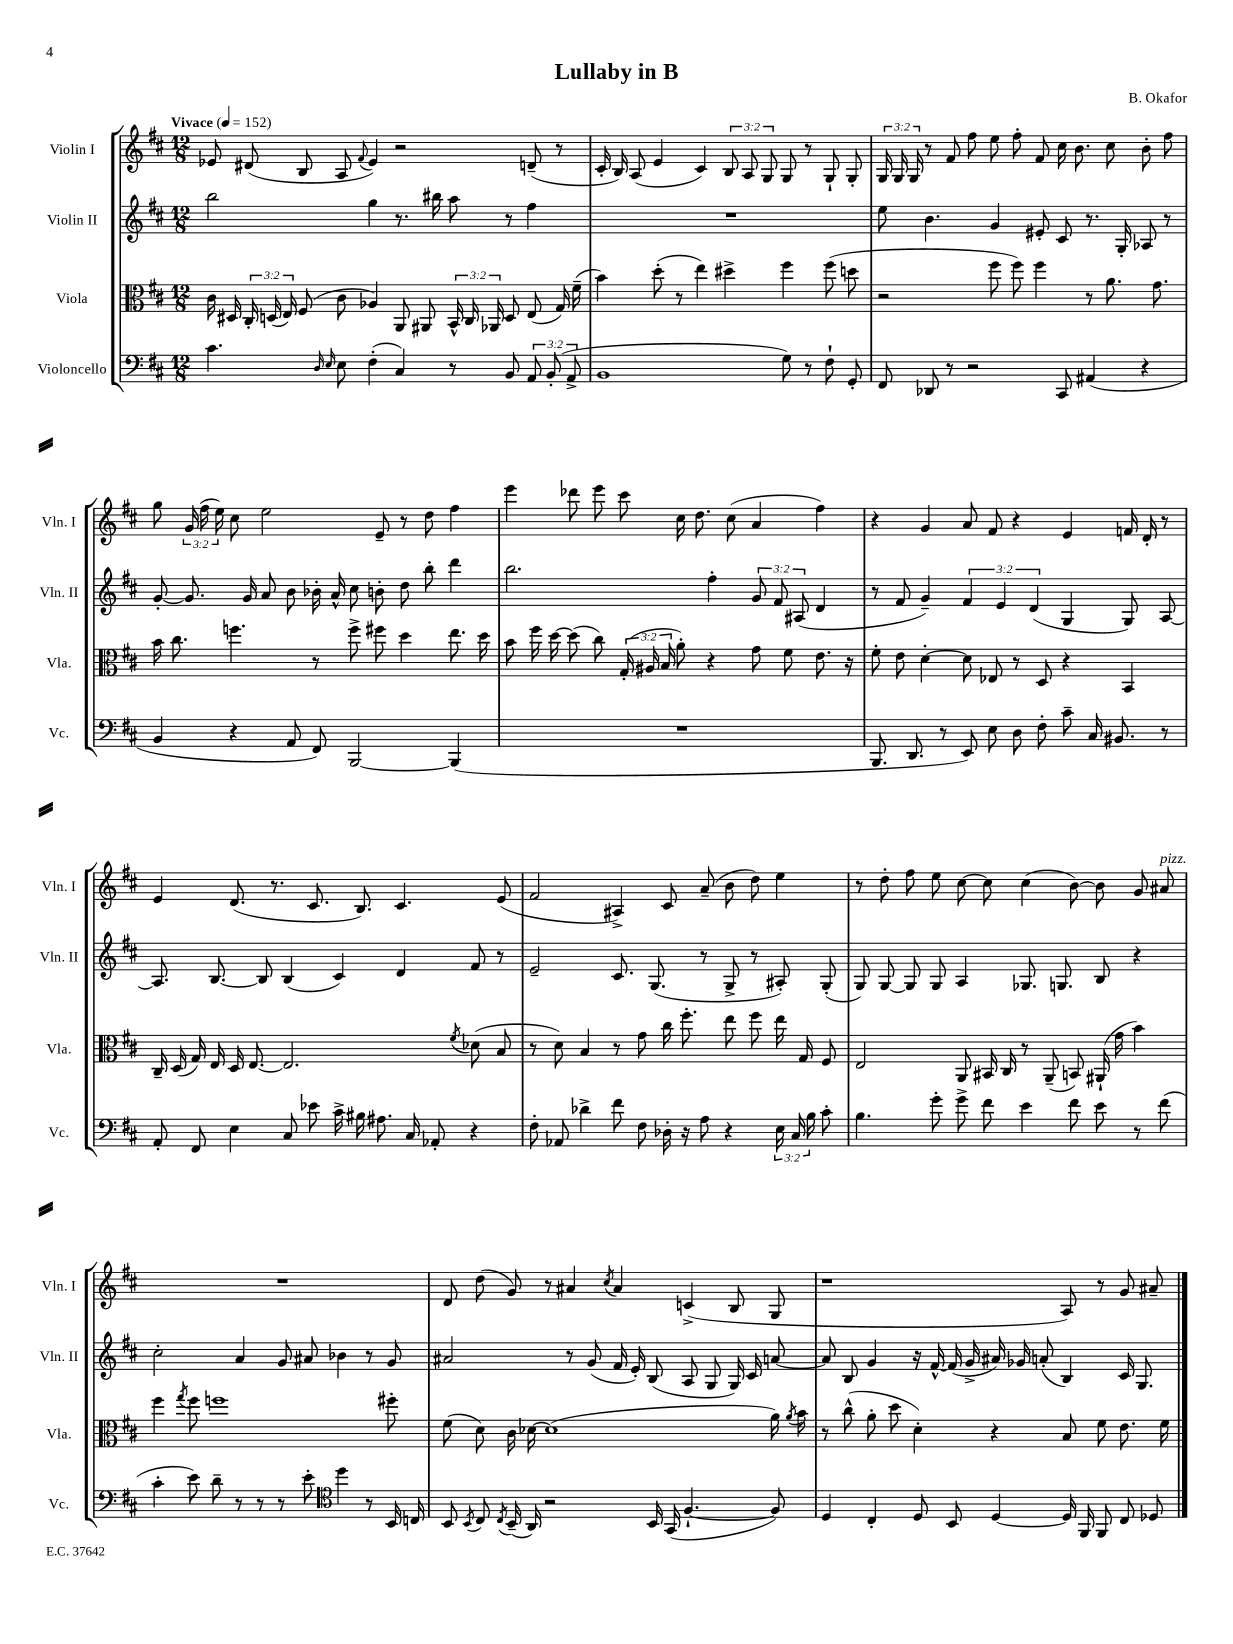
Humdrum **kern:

**kern	**kern	**kern	**kern
*staff4	*staff3	*staff2	*staff1
*clefF4	*clefC3	*clefG2	*clefG2
*k[f#c#]	*k[f#c#]	*k[f#c#]	*k[f#c#]
*M12/8	*M12/8	*M12/8	*M12/8
*MM152	*MM152	*MM152	*MM152
4.c#\	16c#\	2bb\	8e-/
.	16D#/	.	.
.	24C#'/	.	(8d#/
.	(24D/	.	.
.	24E/)	.	.
.	(8F#/	.	8B/
16qqD/	.	.	.
16qqE/	.	.	.
8E\	8c#\	.	8A/
.	.	.	8qqf#/
(4F#'\	4A-/)	4gg\	4e-/)
4C#/)	8AA/	8.r	2r
.	8AA#/	.	.
.	.	16bb#\	.
8r	24BB^^/	8aa\	.
.	24C#/	.	.
.	24AA-/	.	.
8BB/	8D/	8r	.
12AA/	(8E/	4ff#\	(8d~/
(12BB'/	.	.	.
.	16G/)	.	8r
12AA^/	.	.	.
.	(16f#~\	.	.
=	=	=	=
1BB	4b\)	1.r	16c#'/
.	.	.	16B/)
.	.	.	(8A/
.	(8dd'\	.	4e/
.	8r	.	.
.	4ee\)	.	4c#/)
.	4dd#^\	.	12B/
.	.	.	12A/
.	.	.	12G/
8G\)	4ff#\	.	8G/
8r	.	.	8r
8F#`\	(8ff#\	.	8G`/
8GG'/	8dd\	.	8G'/
=	=	=	=
8FF#/	2r	8ee\	24G/
.	.	.	24G/
.	.	.	24G/
8DD-/	.	4.b\	8r
8r	.	.	8f#/
2r	.	.	8ff#\
.	8ff#\	4g/	8ee\
.	8ff#\)	.	8ff#'\
.	4ff#\	8e#'/	8f#/
8CC#/	.	8c#/	16cc#\
.	.	.	8.b\
(4AA#/	8r	8.r	.
.	8.a\	.	8cc#\
.	.	16G'/	.
4r	.	8A-/	8b'\
.	8.g\	.	.
.	.	8r	8ff#\
=	=	=	=
4BB/	16b\	[8g'/	8gg\
.	8.cc#\	.	.
.	.	8.g/]	(24g/
.	.	.	24ff#\
.	.	.	24ee\)
4r	4.ff\	.	8cc#\
.	.	16g/	.
.	.	8a/	2ee\
8AA/	.	8b\	.
8FF#/)	8r	16b-'\	.
.	.	16a^^/	.
[2BBB/	8ff^\	8cc#\	.
.	8ff#\	8b'\	8e~/
.	4dd\	8dd\	8r
.	.	8bb'\	8dd\
(4BBB/]	8.ee\	4ddd\	4ff#\
.	16dd\	.	.
=	=	=	=
1.r	8b\	2.bb\	4eee\
.	16ff#\	.	.
.	[16dd\	.	.
.	(8dd\]	.	8ddd-\
.	8cc#\)	.	8eee\
.	(24G'/	.	8ccc#\
.	24A#/	.	.
.	24B/	.	.
.	8a'\)	.	16cc#\
.	.	.	8.dd\
.	4r	4ff#'\	.
.	.	.	(8cc#\
.	8g\	12g/	4a/
.	.	12f#/	.
.	8f#\	.	.
.	.	(12A#/	.
.	8.e\	4d/	4ff#\)
.	16r	.	.
=	=	=	=
8.BBB/	8f#'\	8r	4r
.	8e\	8f#/	.
8.DD/	.	.	.
.	[4d'\	4g~/)	4g/
8r	.	.	.
8EE/)	8d\]	6f#/	8a/
8E\	8E-/	.	8f#/
.	.	6e/	.
8D\	8r	.	4r
.	.	(6d/	.
8F#'\	8D/	.	.
8c#~\	4r	4G/	4e/
16C#/	.	.	.
8.BB#/	.	.	.
.	4BB/	8G/)	16f/
.	.	.	16d'/
8r	.	[8A/	8r
=	=	=	=
8AA'/	16C#~/	8.A/]	4e/
.	(16D/	.	.
8FF#/	16G/)	.	.
.	16E/	[8.B/	.
4E\	16D/	.	(8.d/
.	[8.E/	.	.
.	.	8B/]	.
.	.	.	8.r
8C#/	2.E/]	(4B/	.
8e-\	.	.	8.c#/
16c#^\	.	4c#/)	.
16B#\	.	.	8.B/)
8.A#\	.	.	.
.	.	4d/	4.c#/
16C#/	.	.	.
8AA-'/	.	.	.
.	8qf#/	.	.
4r	(8d-\	8f#/	.
.	8B/	8r	(8e/
=	=	=	=
8F#'\	8r	2e~/	2f#/
8AA-/	8d\)	.	.
4d-^\	4B/	.	.
8f#\	8r	8.c#/	4A#^/)
8F#\	8g\	.	.
.	.	(8.G/	.
16D-'\	16cc#\	.	8c#/
16r	8.ff#'\	.	.
8A\	.	8r	(8a~/
4r	8ee\	8G^/	8b\
.	8ff#\	8r	8dd\)
24E\	16ee\	8A#'/)	4ee\
24C#/	.	.	.
.	16G/	.	.
24B\	.	.	.
8c#'\	8F#/	(8G'/	.
=	=	=	=
4.B\	2E/	8G/)	8r
.	.	[8G/	8dd'\
.	.	8G/]	8ff#\
8g'\	.	8G/	8ee\
8g^\	8AA/	4A/	[8cc#\
8f#\	16BB#/	.	8cc#\]
.	16C#/	.	.
4e\	8r	8.G-/	(4cc#\
.	(8AA~/	.	.
.	.	8.G/	.
8f#\	8BB/)	.	[8b\)
8e\	(16AA#`/	8B/	8b\]
.	16g\	.	.
8r	4b\)	4r	8g/
(8f#\	.	.	8a#/
=	=	=	=
4c#'\	4ff#\	2cc#'\	1.r
.	8qgg/	.	.
8e\)	8ff#\	.	.
8d~\	1ff	.	.
8r	.	4a/	.
8r	.	.	.
8r	.	8g/	.
8e'\	.	8a#/	.
*clefC4	*	*	*
4dd\	.	4b-\	.
8r	.	8r	.
16BB/	8ff#'\	8g/	.
16C/	.	.	.
=	=	=	=
8BB/	(8f#\	2a#/	8d/
8qBB/	.	.	.
8C#/	8d\)	.	(8dd\
8qC#/	.	.	.
(16BB~/	16c#\	.	8g/)
16AA/)	[16d-\	.	.
2r	(1d-]	.	8r
.	.	8r	4a#/
.	.	(8g/	.
.	.	.	8qcc#/
.	.	16f#/	4a#/
.	.	16e'/)	.
16BB/	.	(8B/	.
(16GG/	.	.	.
[4.F#`/	.	8A/	(4c^/
.	.	8G/	.
.	.	16G/)	8B/
.	.	16c#/	.
8F#/])	16a\)	[8a/	8G/
.	8qa/	.	.
.	16b\	.	.
=	=	=	=
4D/	8r	8a/]	1r
.	(8cc#^^\	8B/	.
4C#'/	8a'\	4g/	.
.	8dd\	.	.
8D/	4d'\)	16r	.
.	.	[16f#^^/	.
8BB/	.	(16f#/]	.
.	.	16g^/	.
[4D/	4r	16a#/)	.
.	.	16g-/	.
.	.	(8a'/	.
16D/]	8B/	4B/)	8A/)
16FF#/	.	.	.
8FF#/	8f#\	.	8r
8C#/	8.e\	16c#/	8g/
.	.	8.G/	.
8D-/	.	.	8a#~/
.	16f#\	.	.
==	==	==	==
*-	*-	*-	*-
